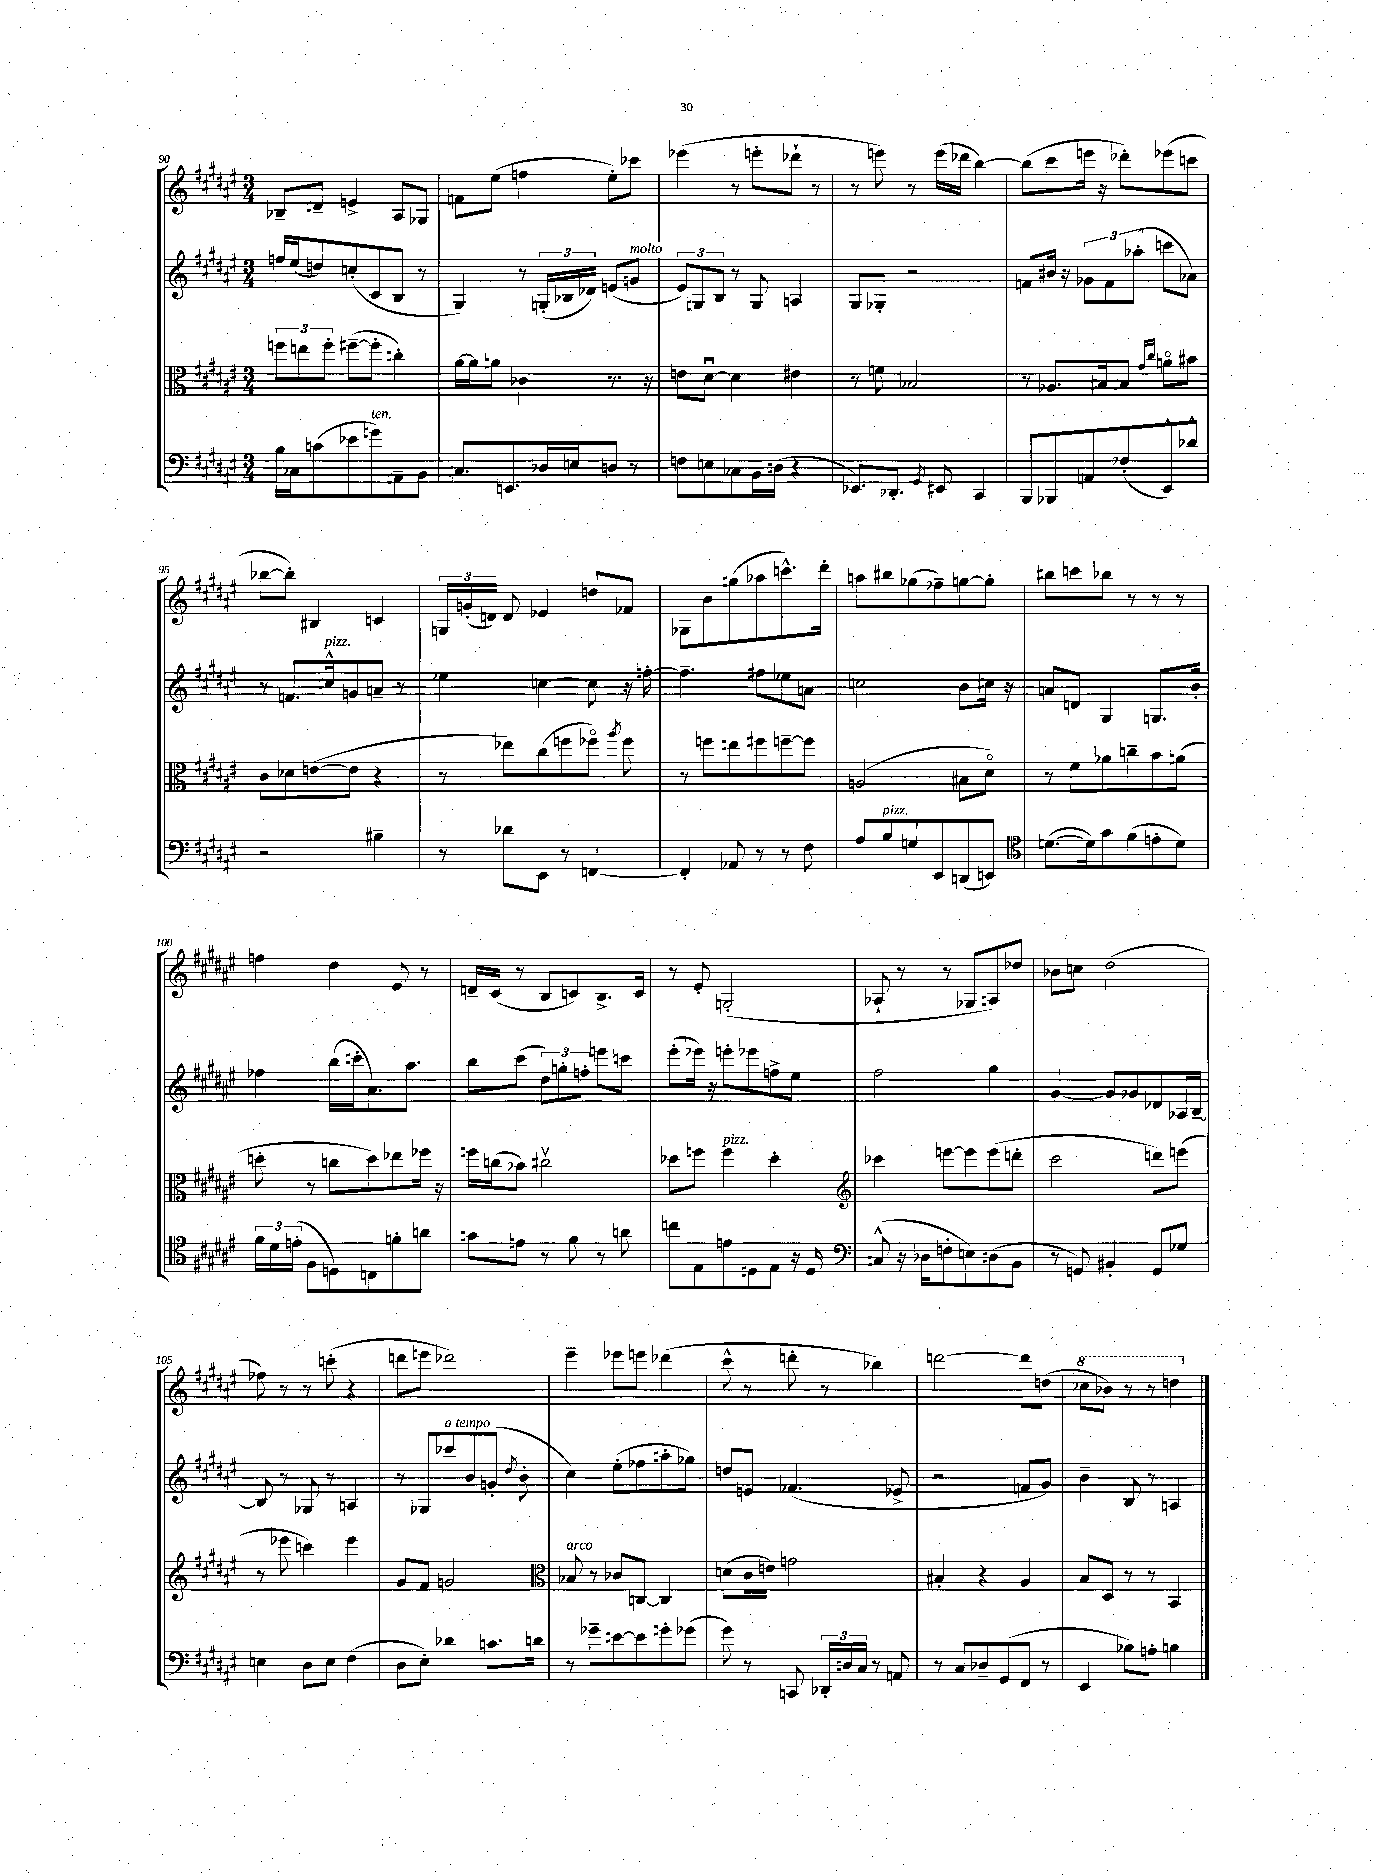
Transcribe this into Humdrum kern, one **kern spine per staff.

**kern	**kern	**kern	**kern
*staff4	*staff3	*staff2	*staff1
*clefF4	*clefC3	*clefG2	*clefG2
*k[f#c#g#d#a#e#]	*k[f#c#g#d#a#e#]	*k[f#c#g#d#a#e#]	*k[f#c#g#d#a#e#]
*M3/4	*M3/4	*M3/4	*M3/4
16B	12ff	16ff	8B-~
16C-	.	(16ee#	.
.	12ee	.	.
(8c	.	8dd)	8d~
.	12ff'	.	.
8e-	([8ff#~	(8cc'	4e^
8g)	8ff#']	8c#	.
8AA~	4cc')	8B	8A#
8BB	.	8r	8G-
=	=	=	=
8.C	[16a#	4G#)	8f
.	16a#]	.	.
.	8a	.	(8ee#
8.EE	.	.	.
.	4c-	8r	4ff
16D-	.	(24G'	.
.	.	24B-	.
16E	.	.	.
.	.	24d-)	.
8D	8.r	(8e	8ee#')
8r	.	8g	8ccc-
.	16r	.	.
=	=	=	=
8F	8e	12e#)	(4eee-
.	.	12G	.
8E	[8d#u	.	.
.	.	12B	.
8C-	4d#]	8r	8r
16BB	.	8G	8eee'
(16D	.	.	.
4r	4e#	4A	8ddd-`
.	.	.	8r
=	=	=	=
8.EE-)	8r	8G#	8r
.	8f	8G-'	8eee)
8.DD-'	.	.	.
.	2B-	2r	8r
8qGG#	.	.	.
8EE#	.	.	(16eee
.	.	.	16ddd-
4CC#	.	.	[4bb)
=	=	=	=
8BBB	8r	8f	(8bb]
8BBB-	8.A-	16b#	8ccc#
.	.	16r	.
8AA	.	12g-	16eee
.	16B#	.	16r
.	.	12f	.
(8F-'	8B	.	8ddd-')
.	.	(12aa-'	.
.	16qqg#	.	.
.	16qqcc#	.	.
8EE#^^)	8ao	8ccc	(8eee-
8d-^^	8b#	8a-)	8ccc
=	=	=	=
2r	8c#	8r	[8bb-
.	8d-	8.f	8bb-'])
.	([8e	.	4B#
.	.	16cc^^	.
.	8e]	8g	.
4B#~	4r	8a~	4c
.	.	8r	.
=	=	=	=
8r	8r	4ee-	24G
.	.	.	(24g'
.	.	.	24d)
8d-	8ee-)	.	8d
8EE#	(8cc#	[4cc	4e-
8r	8ff	.	.
[4FF	8ff-o)	8cc]	8dd
.	8qaa#	.	.
.	8ff-	16r	8f-
.	.	[16ff'	.
=	=	=	=
4FF']	8r	4.ff~]	8G-
.	8ff	.	8b
8AA-	8ee	.	(8gg
8r	8ff#	8ff#	8aa-
8r	[8ff~	8ee-	8.ccc^^)
8F#	8ff]	8a	.
.	.	.	16ddd#'
=	=	=	=
8A#	(2A	2cc	8aa
8B	.	.	8bb#
8G	.	.	(8gg-
8EE#	.	.	8ff-~)
(8DD	8B#	8b	[8gg
8EE)	8d#o)	16cc#	8gg']
.	.	16r	.
=	=	=	=
*clefC4	*	*	*
([8.d	8r	8a	8bb#
.	8f#	8d	8ccc
16d])	.	.	.
8g#	8a-	4G#	8bb-
(8f#	8cc~	.	8r
8e'	8b	8.G	8r
8d)	(8a	.	8r
.	.	16b'	.
=	=	=	=
24f#	8dd'	4ff-	4ff
24d#	.	.	.
(24e'	.	.	.
8F#	8r	.	.
8D)	8cc	(16bb	4dd#
.	.	16ccc'	.
8C	8dd)	8.a#)	.
8f'	8ee-	.	8e#
.	.	8.aa#	.
8a	16ff-	.	8r
.	16r	.	.
=	=	=	=
8g	16ff	8bb	16d~
.	(16cc	.	(16c#
8e	8b-)	(8ccc#	8r
8r	2cc#v	12dd#)	8B
.	.	12gg'	.
8f#	.	.	8c)
.	.	12ff'	.
8r	.	8eee	8.B^
8a	.	8ccc	.
.	.	.	16c
=	=	=	=
8cc	8dd-	(8eee#'	8r
8E#	8ff	16eee-)	8e#'
.	.	16r	.
8e	4ff	8eee'	(2G'
8D	.	8eee-	.
8E#	4dd-'	8ff^	.
16r	.	8ee#	.
16D	.	.	.
=	=	=	=
*clefF4	*clefG2	*	*
(8C^^	4ccc-	2ff#	8A-`
16r	.	.	8r
16D-	.	.	.
8F'	[8eee	.	8r
8E)	8eee]	.	8G-
(8D	(8eee	4gg#	8A)
8BB	8ddd'	.	8dd-
=	=	=	=
8r	2ccc#	[4g#	8b-
8GG)	.	.	8cc
4BB#'	.	8g#]	(2dd#
.	.	8g-	.
8GG	8ddd)	8d-	.
8G-	(8eee	16A-	.
.	.	[16B~	.
=	=	=	=
4E	8r	8B]	8ff-)
.	8eee-	8r	8r
8D#	4ccc)	8G-	8r
8E	.	8r	(8ccc'
(4F#	4eee-	4A	4r
=	=	=	=
8D#	8g#	8r	8ddd
8E#')	8f#	8G-	8eee
4d-	2g	8ccc-	2ddd-)
.	.	8b	.
8.c	.	(8g'	.
.	.	8qdd#	.
.	.	8b'	.
16d	.	.	.
=	=	=	=
*	*clefC3	*	*
8r	8B-	4cc#)	4eee#~
8g-~	8r	.	.
[8e	8c-	(8ee#'	8eee-
8e]	[8C	8ff-	8eee
8g'	4C]	8aa'	(4ddd-
(8g-	.	8gg-)	.
=	=	=	=
8g#)	(8d	8dd	8ccc#^^
8r	16c#	8e	8r
.	16e)	.	.
8CC	2g	(4.f-	8ddd'
24DD-'	.	.	8r
24D	.	.	.
24C#	.	.	.
8r	.	.	4bb-)
8AA	.	8e-^	.
=	=	=	=
8r	4B#'	2r	[2ddd
8C#	.	.	.
8D-~	4r	.	.
(8GG#	.	.	.
8FF#	4A#	8f	8ddd]
8r	.	8g#)	(8dd
=	=	=	=
4EE#	8B	4b~	8ccc-
.	8D#	.	8bb-)
8B-)	8r	8B	8r
8A'	8r	8r	8r
4B	4BB	4A	4ddd
==	==	==	==
*-	*-	*-	*-
